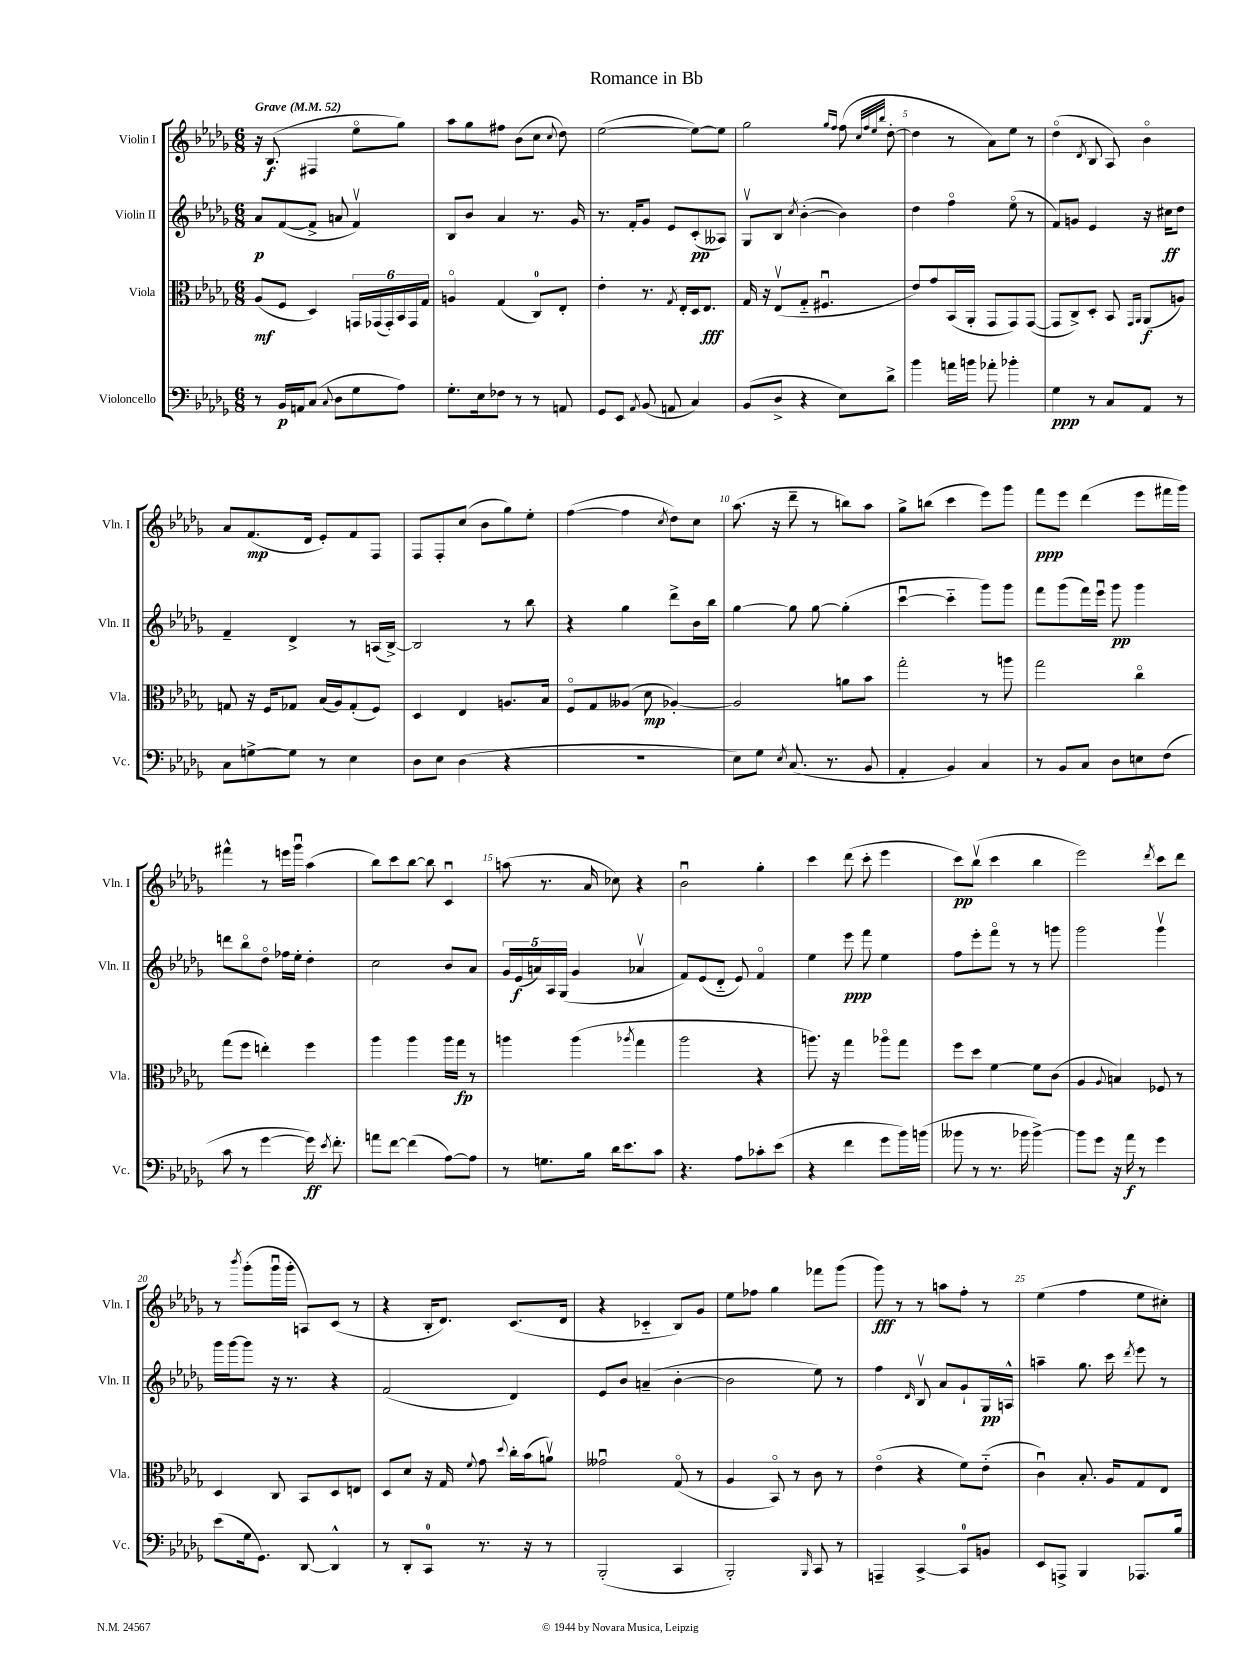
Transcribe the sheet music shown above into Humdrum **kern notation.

**kern	**dynam	**kern	**dynam	**kern	**dynam	**kern	**dynam
*part4	*part4	*part3	*part3	*part2	*part2	*part1	*part1
*staff4	*staff4	*staff3	*staff3	*staff2	*staff2	*staff1	*staff1
*I"Violoncello	*	*I"Viola	*	*I"Violin II	*	*I"Violin I	*
*I'Vc.	*	*I'Vla.	*	*I'Vln. II	*	*I'Vln. I	*
*clefF4	*	*clefC3	*	*clefG2	*	*clefG2	*
*k[b-e-a-d-g-]	*	*k[b-e-a-d-g-]	*	*k[b-e-a-d-g-]	*	*k[b-e-a-d-g-]	*
*M6/8	*	*M6/8	*	*M6/8	*	*M6/8	*
*MM52	*	*MM52	*	*MM52	*	*MM52	*
=1	=1	=1	=1	=1	=1	=1	=1
!	!	!	!	!	!	!LO:TX:a:B:t=Grave	!
8r	.	(8A-/L	mf	8a-/L	p	16r	.
.	.	.	.	.	.	(8.B-/	f
16BB-/LL	p	8F/J	.	([8f/	.	.	.
16AAn/J	.	.	.	.	.	.	.
(8C/J	.	4D-/)	.	8f^/J]	.	4F#X/	.
8qqC/	.	.	.	.	.	.	.
8D-\L	.	.	.	8an/	.	.	.
8G-\	.	24GGn/LL	.	4fv/)	.	8ee-\L	.
.	.	(24GG-X/	.	.	.	.	.
.	.	24GG-'/)	.	.	.	.	.
8A-\J)	.	24BB-/	.	.	.	8gg-\J)	.
.	.	24GG-/	.	.	.	.	.
.	.	24G-/JJ	.	.	.	.	.
=2	=2	=2	=2	=2	=2	=2	=2
8.G-'\L	.	4An/	.	8B-/L	.	8aa-\L	.
.	.	.	.	8b-/J	.	8gg-\	.
16E-\k	.	.	.	.	.	.	.
8F-X\J	.	(4G-/	.	4a-/	.	8ff#X\J	.
8r	.	.	.	.	.	(8b-\L	.
8r	.	8C/L)	.	8.r	.	8cc\J	.
.	.	.	.	.	.	8qqcc/	.
8AAn/	.	8E-'/J	.	.	.	8dd-\)	.
.	.	.	.	16g-/	.	.	.
=3	=3	=3	=3	=3	=3	=3	=3
8GG-/L	.	4e-'\	.	8.r	.	([2ee-\	.
8EE-/J	.	.	.	.	.	.	.
.	.	.	.	16f'/KL	.	.	.
8qAA-/	.	.	.	.	.	.	.
(8BB-/	.	8.r	.	8g-/J	.	.	.
8AAn/	.	.	.	8e-/L	.	.	.
.	.	8qG-/	.	.	.	.	.
.	.	16E-'/LL	.	.	.	.	.
4C/)	.	16D-/J	.	(8c'/	pp	8ee-\L_)	.
.	.	8.E-/J	fff	.	.	.	.
.	.	.	.	8A--X/J)	.	8ee-\J]	.
=4	=4	=4	=4	=4	=4	=4	=4
(8BB-/L	.	16G-/	.	8G-v/L	.	2gg-\	.
.	.	16r	.	.	.	.	.
8D-^/J	.	(8E-v/L	.	8B-/J	.	.	.
.	.	.	.	8qcc/	.	.	.
4r	.	8G-/J	.	([4b-'\	.	.	.
.	.	4.F#Xu/	.	.	.	.	.
.	.	.	.	.	.	16qqgg-/LL	.
.	.	.	.	.	.	16qqff/JJ	.
8E-\L)	.	.	.	4b-\])	.	(8ff\	.
.	.	.	.	.	.	32qqcc/LLL	.
.	.	.	.	.	.	32qqff/	.
.	.	.	.	.	.	32qqee-/	.
.	.	.	.	.	.	32qqbb-/JJJ	.
8d-^\J	.	.	.	.	.	[8dd-'\	.
=5	=5	=5	=5	=5	=5	=5	=5
4b-\	.	8e-/L)	.	4dd-\	.	4dd-\]	.
.	.	8g-/	.	.	.	.	.
16an\LL	.	(16BB-/L	.	4ff\	.	8r	.
16bn\JJ	.	16AA-'/JJ	.	.	.	.	.
8a-X'\	.	8GG-/L	.	.	.	8a-\L)	.
4b-X'\	.	8GG-/)	.	(8ee-\	.	8ee-\J	.
.	.	([8GG-/J	.	8r	.	8r	.
=6	=6	=6	=6	=6	=6	=6	=6
4G-\	ppp	8GG-/L]	.	8f/L)	.	(4dd-\	.
.	.	8C^/)	.	8gn/J	.	.	.
.	.	.	.	.	.	8qd-/	.
8r	.	8D-'/J	.	4e-/	.	8B-/	.
8C/L	.	8BB-/	.	.	.	8A-/)	.
.	.	16qqGG-/LL	.	.	.	.	.
.	.	16qqAA-/JJ	.	.	.	.	.
8AA-/J	.	(8AA-/L	f	16r	.	4b-\	.
.	.	.	.	16cc#X\KL	ff	.	.
8r	.	8An/J)	.	8dd-\J	.	.	.
!!LO:LB:g=z
=7	=7	=7	=7	=7	=7	=7	=7
8C\L	.	8Gn/	.	4f~/	.	8a-/L	.
[8Gn^\	.	16r	.	.	.	(8.f/	mp
.	.	16F/KL	.	.	.	.	.
8G\J]	.	8G-X/J	.	4d-^/	.	.	.
.	.	.	.	.	.	16d-/Jk	.
8r	.	(16B-/LL	.	.	.	8e-'/L)	.
.	.	16A-/J)	.	.	.	.	.
4E-\	.	(8G-'/	.	8r	.	8f/	.
.	.	8F/J)	.	(16An/LL	.	8F/J	.
.	.	.	.	[16B-^/JJ)	.	.	.
=8	=8	=8	=8	=8	=8	=8	=8
8D-\L	.	4D-/	.	2B-/]	.	8F/L	.
8E-\J	.	.	.	.	.	8F'/	.
(4D-\	.	4E-/	.	.	.	(8cc/J	.
.	.	.	.	.	.	8b-\L	.
4r	.	8.An/L	.	8r	.	8gg-\)	.
.	.	.	.	8bb-\	.	8ee-'\J	.
.	.	16B-/Jk	.	.	.	.	.
=9	=9	=9	=9	=9	=9	=9	=9
2.r	.	8F/L	.	4r	.	([4ff\	.
.	.	8G-/	.	.	.	.	.
.	.	(8A--X/J	.	4gg-\	.	4ff\]	.
.	.	8d-\	mp	.	.	.	.
.	.	.	.	.	.	8qcc/	.
.	.	[4A-X'/)	.	8ddd-^\L	.	8dd-\L)	.
.	.	.	.	16b-\L	.	8cc\J	.
.	.	.	.	16bb-\JJ	.	.	.
=10	=10	=10	=10	=10	=10	=10	=10
8E-\L)	.	2A-/]	.	[4gg-\	.	(8.aa-\	.
8G-\J	.	.	.	.	.	.	.
.	.	.	.	.	.	16r	.
8qE-/	.	.	.	.	.	.	.
(8.C/	.	.	.	8gg-\]	.	8ddd-~\	.
.	.	.	.	[8gg-\	.	8r	.
8.r	.	.	.	.	.	.	.
.	.	8an\L	.	(4gg-'\]	.	8bbn\L)	.
8BB-/	.	8b-\J	.	.	.	8aa-\J	.
=11	=11	=11	=11	=11	=11	=11	=11
4AA-'/	.	2gg-'\	.	[4cccu\	.	8gg-^\L	.
.	.	.	.	.	.	(8bbn\J	.
4BB-/)	.	.	.	4ccc\]	.	4ccc\	.
4C/	.	8r	.	8ggg-\L)	.	8eee-\L)	.
.	.	8aan\	.	8ggg-\J	.	8ggg-\J	.
=12	=12	=12	=12	=12	=12	=12	=12
8r	.	2gg-\	.	8fff\L	.	8fff\L	ppp
8BB-/L	.	.	.	(8ggg-\	.	8eee-\J	.
8C/J	.	.	.	16fff\L)	.	(4ddd-\	.
.	.	.	.	16eee-u\JJ	.	.	.
8D-\L	.	.	.	8ggg-\	pp	.	.
8En\	.	4cc\	.	4ggg-\	.	8eee-\L	.
(8F\J	.	.	.	.	.	16fff#X\L	.
.	.	.	.	.	.	16ggg-\JJ)	.
!!LO:LB:g=z
=13	=13	=13	=13	=13	=13	=13	=13
8c\	.	(8gg-\L	.	8dddn\L	.	4fff#X^^\	.
8r	.	8ff\J	.	8bb-\	.	.	.
[4g-\	.	4een'\)	.	8dd-\J	.	8r	.
.	.	.	.	16ff-X\LL	.	16eeen\LL	.
.	.	.	.	16ee-'\JJ	.	16ggg-u\JJ	.
16g-\])	ff	4ff\	.	4dd-'\	.	(4aa-\	.
8qe-/	.	.	.	.	.	.	.
8.f'\	.	.	.	.	.	.	.
=14	=14	=14	=14	=14	=14	=14	=14
8an\L	.	4aa-\	.	2cc\	.	8bb-\L)	.
[8f\J	.	.	.	.	.	8ccc\	.
(4f\]	.	4aa-\	.	.	.	[8bb-\J	.
.	.	.	.	.	.	8bb-\]	.
[8A-\L)	.	16aa-\LL	.	8b-/L	.	4cu/	.
.	.	16gg-\JJ	fp	.	.	.	.
8A-\J]	.	8r	.	8a-/J	.	.	.
=15	=15	=15	=15	=15	=15	=15	=15
8r	.	4aan\	.	20g-/LL	.	(8aan\	.
.	.	.	.	(20e-/	f	.	.
.	.	.	.	20an/)	.	.	.
8.Gn\L	.	.	.	.	.	8.r	.
.	.	.	.	20A-/	.	.	.
.	.	.	.	(20G-/JJ	.	.	.
.	.	(4aa\	.	4g-/	.	.	.
16B-\Jk	.	.	.	.	.	16a-/	.
16d-\KL	.	.	.	.	.	8cc-X\)	.
8.e-\	.	.	.	.	.	.	.
.	.	8qaa-X/	.	.	.	.	.
.	.	4gg-\	.	4a-Xv/	.	4r	.
8c\J	.	.	.	.	.	.	.
=16	=16	=16	=16	=16	=16	=16	=16
4.r	.	2aa-\	.	8f/L)	.	2b-u\	.
.	.	.	.	(8e-/	.	.	.
.	.	.	.	8d-/J	.	.	.
8A-\L	.	.	.	8e-/)	.	.	.
8c-X'\	.	4r	.	4f/	.	4gg-'\	.
(8e-\J	.	.	.	.	.	.	.
=17	=17	=17	=17	=17	=17	=17	=17
4r	.	8.aan\)	.	4ee-\	.	4ccc\	.
.	.	16r	.	.	.	.	.
4f\	.	4gg-\	.	8eee-\	ppp	(8ddd-\	.
.	.	.	.	8fff\	.	8ccc'\	.
8g-\L	.	8aa-X\L	.	4ee-\	.	4eee-\	.
16b-\L)	.	8gg-\J	.	.	.	.	.
(16bn\JJ	.	.	.	.	.	.	.
=18	=18	=18	=18	=18	=18	=18	=18
8b--X\	.	8ff\L	.	8ff\L	.	8ccc\L)	pp
8r	.	8dd-\J	.	8eee-'\	.	(8bb-v\J	.
8.r	.	[4f\	.	8fff\J	.	4ccc\	.
.	.	.	.	8r	.	.	.
16b-X\	.	.	.	.	.	.	.
[4b-^\)	.	8f\L]	.	8r	.	4bb-\	.
.	.	(8c\J	.	8gggn\	.	.	.
=19	=19	=19	=19	=19	=19	=19	=19
8b-\L]	.	4A-/	.	2ggg-\	.	2eee-\)	.
8g-\J	.	.	.	.	.	.	.
.	.	8qqA-/	.	.	.	.	.
16r	.	4Bn/)	.	.	.	.	.
16a-\	f	.	.	.	.	.	.
8r	.	.	.	.	.	.	.
.	.	.	.	.	.	8qddd-/	.
4g-\	.	8F-X/	.	4ggg-v\	.	8ccc\L	.
.	.	8r	.	.	.	8ddd-\J	.
!!LO:LB:g=z
=20	=20	=20	=20	=20	=20	=20	=20
(8e-\L	.	4D-/	.	16ggg-\LL	.	8r	.
.	.	.	.	[16ggg-\J	.	.	.
.	.	.	.	.	.	8qbbb-/	.
16G-\k	.	.	.	8ggg-\J]	.	(8ggg-'\L	.
8.GG-\J)	.	.	.	.	.	.	.
.	.	8C/	.	16r	.	16ggg-u\L	.
.	.	.	.	8.r	.	16ggg-'\JJ	.
[8DD-/	.	8BB-/L	.	.	.	8An/L)	.
4DD-^^/]	.	8D-/	.	4r	.	(8c/J	.
.	.	8En/J	.	.	.	8r	.
=21	=21	=21	=21	=21	=21	=21	=21
8r	.	8D-/L	.	(2f/	.	4r	.
8DD-'/L	.	8d-/J	.	.	.	.	.
8CC/J	.	16r	.	.	.	16B-'/KL	.
.	.	16G-/	.	.	.	8.d-/J)	.
.	.	8qqf/	.	.	.	.	.
8.r	.	8g-\	.	.	.	.	.
.	.	8qqdd-/	.	.	.	.	.
.	.	16cc'\LL	.	4d-/)	.	(8.c/L	.
16r	.	(16b-\J	.	.	.	.	.
8r	.	8anv\J)	.	.	.	.	.
.	.	.	.	.	.	16d-/Jk	.
=22	=22	=22	=22	=22	=22	=22	=22
(2BBB-'/	.	2g--Xu\	.	8e-/L	.	4r	.
.	.	.	.	8b-/J	.	.	.
.	.	.	.	(4an~/	.	4c-X/	.
4CC/	.	(8G-/	.	[4b-'\	.	8B-/L)	.
.	.	8r	.	.	.	8g-/J	.
=23	=23	=23	=23	=23	=23	=23	=23
2BBB-'/)	.	4A-/	.	2b-\]	.	8ee-\L	.
.	.	.	.	.	.	8ff-X\J	.
.	.	8BB-/)	.	.	.	4gg-\	.
.	.	8r	.	.	.	.	.
16qqBBB-/	.	.	.	.	.	.	.
8CC/	.	8c\	.	8ee-\)	.	8fff-X\L	.
8r	.	8r	.	8r	.	(8ggg-\J	.
=24	=24	=24	=24	=24	=24	=24	=24
4AAAn~/	.	(4e-\	.	4ff\	.	8ggg-\)	fff
.	.	.	.	.	.	8r	.
.	.	.	.	16qqd-/	.	.	.
[4CC^/	.	4r	.	8B-v/	.	8r	.
.	.	.	.	8a-/L	.	8aan\L	.
8CC/L]	.	8f\L)	.	8g-`/	.	8ff'\J	.
8BBn/J	.	(8e-\J	.	16G-/L	pp	8r	.
.	.	.	.	16An^^/JJ	.	.	.
=25	=25	=25	=25	=25	=25	=25	=25
8EE-/L	.	4cu\)	.	4aan~\	.	(4ee-\	.
8AAAn^/J	.	.	.	.	.	.	.
4BBB-/	.	8.B-'/	.	8.gg-\	.	4ff\	.
.	.	16A-/KL	.	16ccc\	.	.	.
.	.	.	.	8qddd-/	.	.	.
8.AAA-X/L	.	8G-/	.	8eee-\	.	8ee-\L	.
.	.	8E-/J	.	8r	.	8cc#X'\J)	.
16B-/Jk	.	.	.	.	.	.	.
==	==	==	==	==	==	==	==
*-	*-	*-	*-	*-	*-	*-	*-
